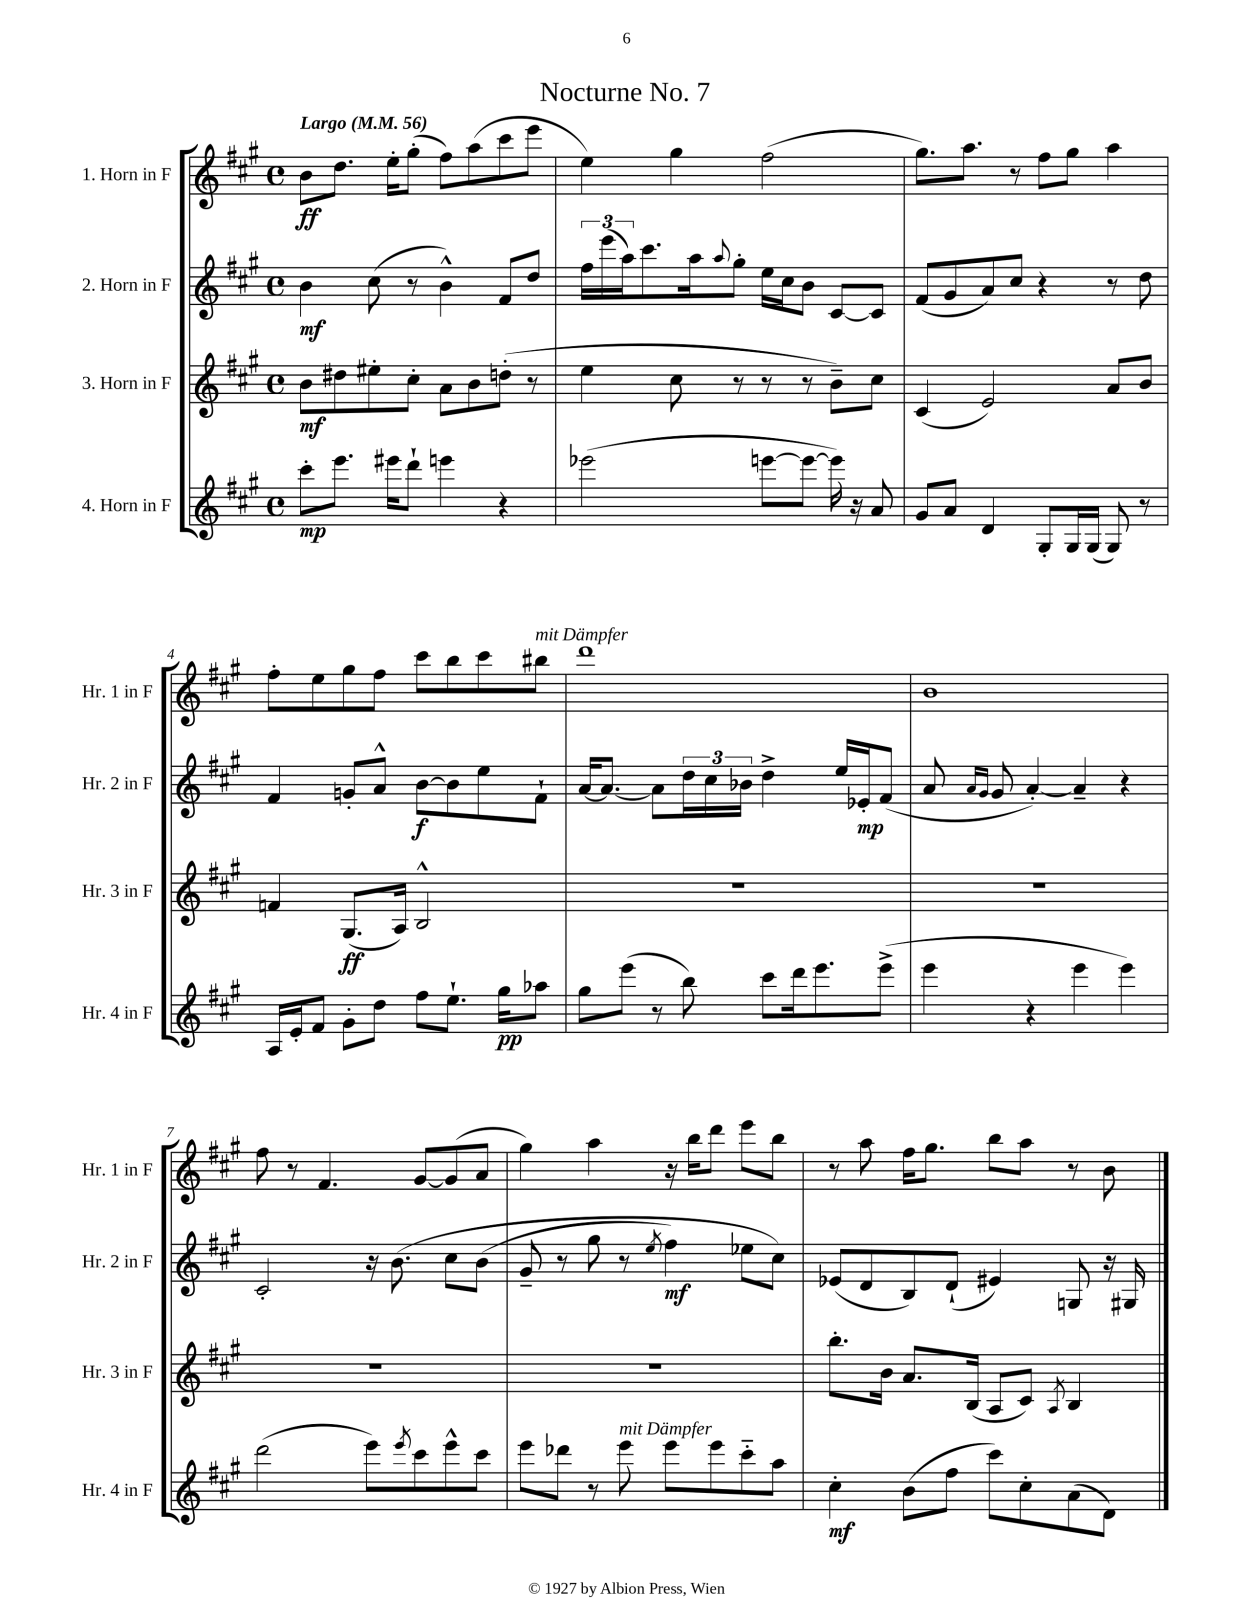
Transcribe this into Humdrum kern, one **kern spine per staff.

**kern	**dynam	**kern	**dynam	**kern	**dynam	**kern	**dynam
*part4	*part4	*part3	*part3	*part2	*part2	*part1	*part1
*staff4	*staff4	*staff3	*staff3	*staff2	*staff2	*staff1	*staff1
*I"4. Horn in F	*	*I"3. Horn in F	*	*I"2. Horn in F	*	*I"1. Horn in F	*
*I'Hr. 4 in F	*	*I'Hr. 3 in F	*	*I'Hr. 2 in F	*	*I'Hr. 1 in F	*
*clefG2	*	*clefG2	*	*clefG2	*	*clefG2	*
*k[f#c#g#]	*	*k[f#c#g#]	*	*k[f#c#g#]	*	*k[f#c#g#]	*
*M4/4	*	*M4/4	*	*M4/4	*	*M4/4	*
*met(c)	*	*met(c)	*	*met(c)	*	*met(c)	*
*MM56	*	*MM56	*	*MM56	*	*MM56	*
=1	=1	=1	=1	=1	=1	=1	=1
!	!	!	!	!	!	!LO:TX:a:B:t=Largo	!
8ccc#'\L	mp	8b\L	mf	4b\	mf	8b\L	ff
8.eee\J	.	8dd#X\	.	.	.	8.dd\J	.
.	.	8ee#X'\	.	(8cc#\	.	.	.
16eee#X\KL	.	.	.	.	.	16ee'\KL	.
8ddd`\J	.	8cc#'\J	.	8r	.	(8gg#'\J	.
4eeen\	.	8a\L	.	4b^^\)	.	8ff#\L)	.
.	.	8b\	.	.	.	(8aa\	.
4r	.	(8ddn'\J	.	8f#/L	.	8ccc#\	.
.	.	8r	.	8dd/J	.	8eee\J	.
=2	=2	=2	=2	=2	=2	=2	=2
(2eee-X\	.	4ee\	.	24ff#\LL	.	4ee\)	.
.	.	.	.	(24eee\	.	.	.
.	.	.	.	24aa\J)	.	.	.
.	.	.	.	8.ccc#\	.	.	.
.	.	8cc#\	.	.	.	4gg#\	.
.	.	.	.	16aa\k	.	.	.
.	.	.	.	8qqaa/	.	.	.
.	.	8r	.	8gg#'\J	.	.	.
[8eeen\L	.	8r	.	16ee\LL	.	(2ff#\	.
.	.	.	.	16cc#\J	.	.	.
8eee\J_	.	8r	.	8b\J	.	.	.
16eee\])	.	8b~\L)	.	[8c#/L	.	.	.
16r	.	.	.	.	.	.	.
8a/	.	8cc#\J	.	8c#/J]	.	.	.
=3	=3	=3	=3	=3	=3	=3	=3
8g#/L	.	(4c#/	.	(8f#/L	.	8.gg#\L)	.
8a/J	.	.	.	8g#/	.	.	.
.	.	.	.	.	.	8.aa\J	.
4d/	.	2e/)	.	8a/)	.	.	.
.	.	.	.	8cc#/J	.	8r	.
8G#'/L	.	.	.	4r	.	8ff#\L	.
16G#/L	.	.	.	.	.	8gg#\J	.
(16G#/JJ	.	.	.	.	.	.	.
8G#/)	.	8a/L	.	8r	.	4aa\	.
8r	.	8b/J	.	8dd\	.	.	.
!!LO:LB:g=z
=4	=4	=4	=4	=4	=4	=4	=4
16A/LL	.	4fn/	.	4f#/	.	8ff#'\L	.
16e'/J	.	.	.	.	.	.	.
8f#/J	.	.	.	.	.	8ee\	.
8g#'\L	.	(8.G#/L	ff	8gn'/L	.	8gg#\	.
8dd\J	.	.	.	8a^^/J	.	8ff#\J	.
.	.	16A/Jk)	.	.	.	.	.
8ff#\L	.	2B^^/	.	[8b\L	f	8ccc#\L	.
8.ee`\J	.	.	.	8b\]	.	8bb\	.
.	.	.	.	8ee\	.	8ccc#\	.
16gg#\KL	pp	.	.	.	.	.	.
!	!	!	!	!	!	!LO:TX:a:i:t=mit Dämpfer	!
8aa-X\J	.	.	.	8f#`\J	.	8bb#X\J	.
=5	=5	=5	=5	=5	=5	=5	=5
8gg#\L	.	1r	.	[16a/KL	.	1ddd	.
.	.	.	.	8.a/J_	.	.	.
(8eee\J	.	.	.	.	.	.	.
8r	.	.	.	8a\L]	.	.	.
8bb\)	.	.	.	24dd\L	.	.	.
.	.	.	.	24cc#\	.	.	.
.	.	.	.	24b-X\JJ	.	.	.
8ccc#\L	.	.	.	4dd^\	.	.	.
16ddd\k	.	.	.	.	.	.	.
8.eee\	.	.	.	.	.	.	.
.	.	.	.	16ee/LL	.	.	.
.	.	.	.	16e-X'/J	mp	.	.
(8eee^\J	.	.	.	(8f#/J	.	.	.
=6	=6	=6	=6	=6	=6	=6	=6
4eee\	.	1r	.	8a/	.	1b	.
.	.	.	.	16qqa/LL	.	.	.
.	.	.	.	16qqg#/JJ	.	.	.
.	.	.	.	8g#/	.	.	.
4r	.	.	.	[4a'/)	.	.	.
4eee\	.	.	.	4a~/]	.	.	.
4eee\)	.	.	.	4r	.	.	.
!!LO:LB:g=z
=7	=7	=7	=7	=7	=7	=7	=7
(2ddd\	.	1r	.	2c#'/	.	8ff#\	.
.	.	.	.	.	.	8r	.
.	.	.	.	.	.	4.f#/	.
8eee\L)	.	.	.	16r	.	.	.
.	.	.	.	(8.b\	.	.	.
8qeee/	.	.	.	.	.	.	.
8ccc#\	.	.	.	.	.	[8g#/L	.
8eee^^\	.	.	.	8cc#\L	.	(8g#/]	.
8ccc#\J	.	.	.	(8b\J	.	8a/J	.
=8	=8	=8	=8	=8	=8	=8	=8
8eee\L	.	1r	.	8g#~/	.	4gg#\)	.
8ddd-X\J	.	.	.	8r	.	.	.
8r	.	.	.	8gg#\	.	4aa\	.
!LO:TX:a:i:t=mit Dämpfer	!	!	!	!	!	!	!
8eee\	.	.	.	8r	.	.	.
.	.	.	.	8qee/	.	.	.
8eee\L	.	.	.	4ff#\)	mf	16r	.
.	.	.	.	.	.	16bb\KL	.
8eee\	.	.	.	.	.	8ddd\J	.
8ccc#\	.	.	.	8ee-X\L	.	8eee\L	.
8aa\J	.	.	.	8cc#\J)	.	8bb\J	.
=9	=9	=9	=9	=9	=9	=9	=9
4cc#'\	mf	8.bb'\L	.	(8e-X/L	.	8r	.
.	.	.	.	8d/	.	8aa\	.
.	.	16b\Jk	.	.	.	.	.
(8b\L	.	8.a/L	.	8B/)	.	16ff#\KL	.
.	.	.	.	.	.	8.gg#\J	.
8ff#\J	.	.	.	(8d`/J	.	.	.
.	.	(16B/Jk	.	.	.	.	.
8ccc#\L)	.	8A/L	.	4e#X/)	.	8bb\L	.
8cc#'\	.	8c#/J)	.	.	.	8aa\J	.
.	.	8qA/	.	.	.	.	.
(8a\	.	4B/	.	8Gn/	.	8r	.
8d\J)	.	.	.	16r	.	8b\	.
.	.	.	.	16G#X/	.	.	.
==	==	==	==	==	==	==	==
*-	*-	*-	*-	*-	*-	*-	*-
